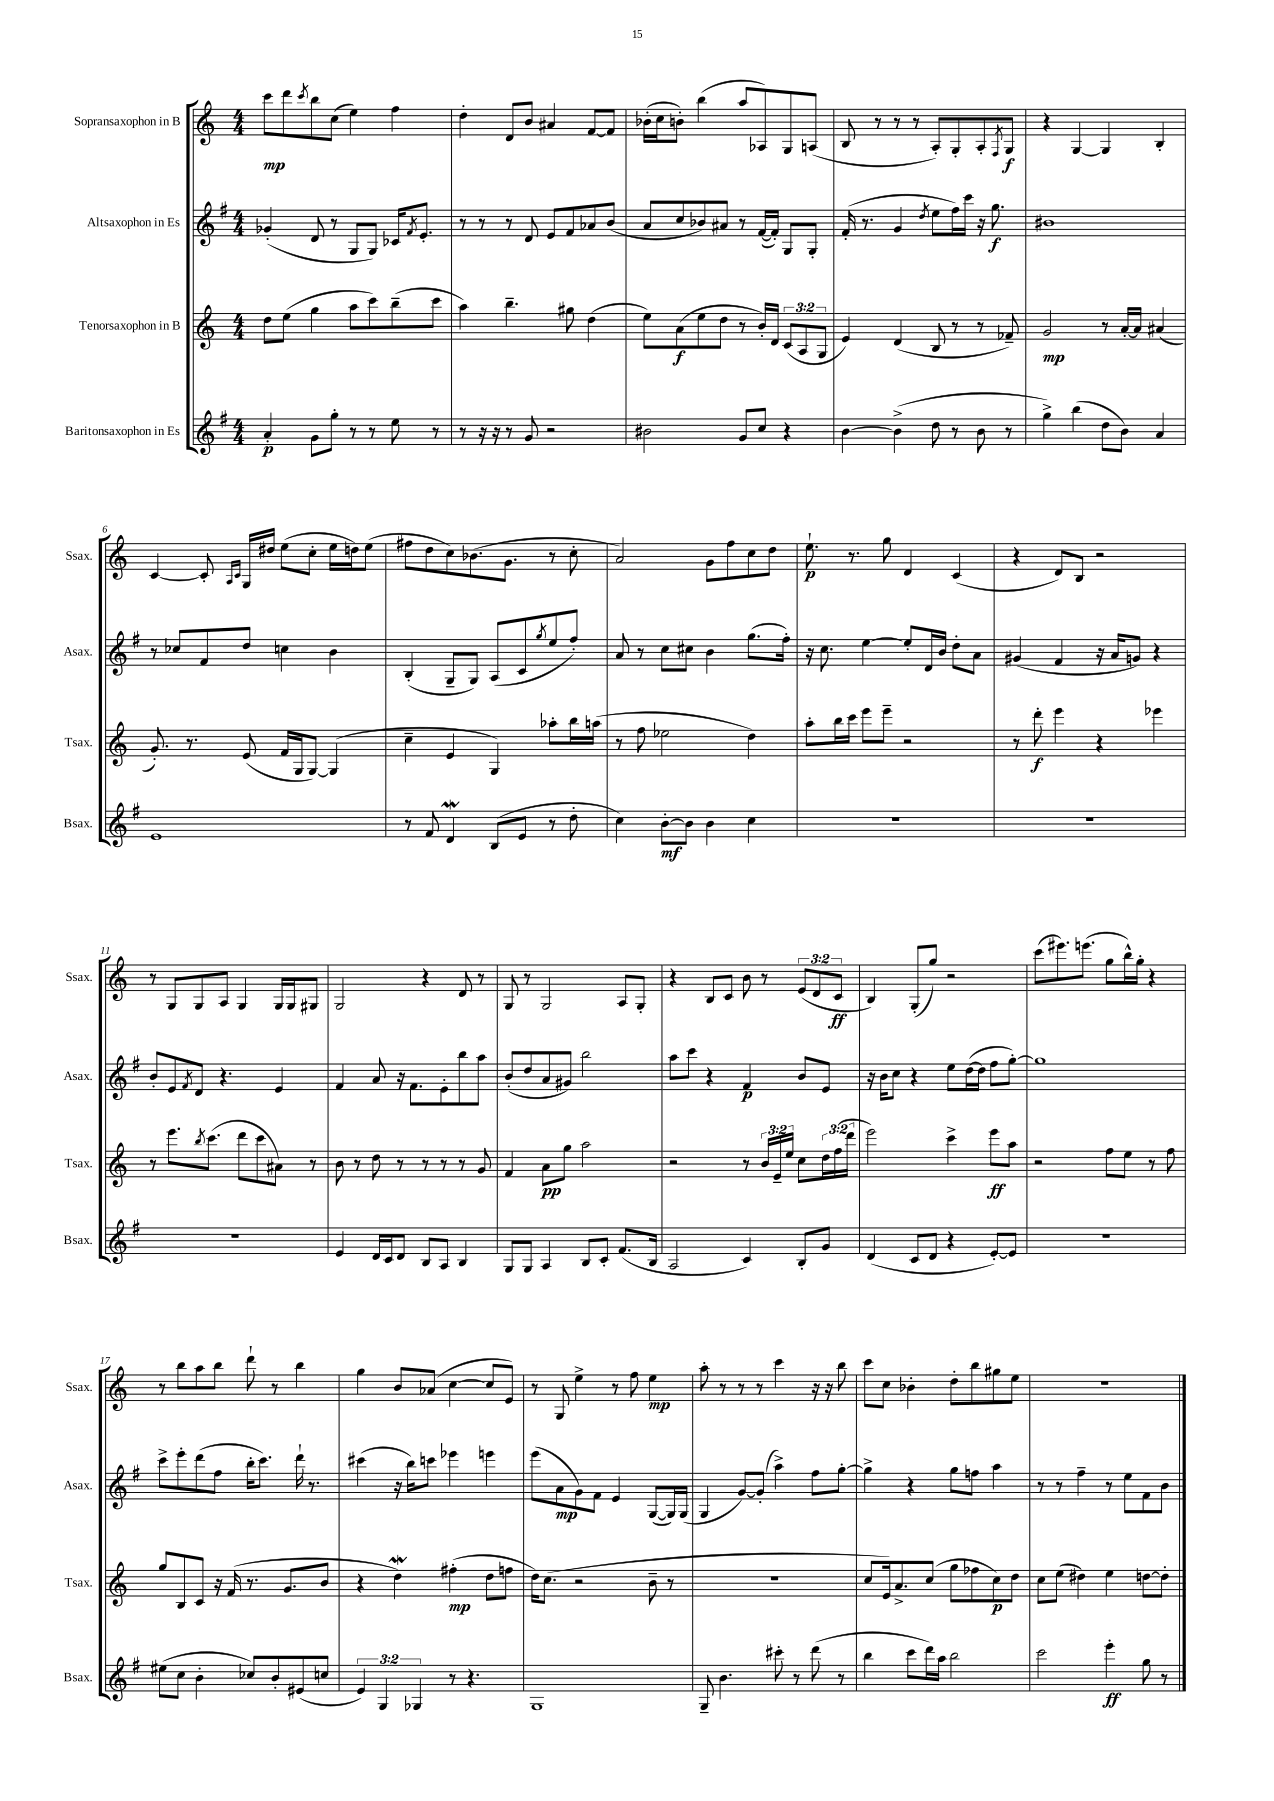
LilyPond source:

<<
\new StaffGroup <<
\new Staff = "s0" \with { instrumentName = "Sopransaxophon in B" shortInstrumentName = "Ssax." } {
    \clef treble \key c \major \numericTimeSignature \time 4/4 \override Staff.TupletNumber.text = #tuplet-number::calc-fraction-text
    c'''8\mp d'''8 \acciaccatura { c'''8 } b''8 c''8( e''4) f''4 |
    d''4-. d'8 b'8 ais'4 f'8~ f'8 |
    bes'16-.( c''16 b'8-.) b''4( a''8 aes8) g8 a8( |
    b8 r8 r8 r8 a8-.) g8-. a8-. \acciaccatura { f8 } g8\f |
    r4 g4~ g4 b4-. |
    c'4~ c'8-. \grace { a16 c'16 } g16 dis''16 e''8( c''8-. e''16 d''16) e''8( |
    fis''8 d''8 c''8) bes'8.( g'8. r8 c''8-. |
    a'2) g'8 f''8 c''8 d''8 |
    e''8.-!\p r8. g''8 d'4 c'4( |
    r4 d'8) b8 r2 |
    r8 g8 g8 a8 g4 g16 g16 gis8 |
    g2 r4 d'8 r8 |
    g8 r8 g2 a8 g8-. |
    r4 b8 c'8 b'8 r8 \tuplet 3/2 { e'8( d'8 c'8\ff } |
    b4) g8-.( g''8) r2 |
    c'''8( eis'''8.) e'''8.( g''8 b''16-^) g''16-. r4 |
    r8 b''8 a''8 b''8 d'''8-! r8 b''4 |
    g''4 b'8 aes'8( c''4~ c''8 e'8) |
    r8 g8 e''4-> r8 f''8 e''4\mp |
    a''8-. r8 r8 r8 c'''4 r16 r16 b''8 |
    c'''8 c''8 bes'4-. d''8-. b''8 gis''8 e''8 |
    r1 \bar "|." |
}
\new Staff = "s1" \with { instrumentName = "Altsaxophon in Es" shortInstrumentName = "Asax." } {
    \clef treble \key g \major \numericTimeSignature \time 4/4
    ges'4-.( d'8 r8 g8 g8) ces'16 \acciaccatura { fis'8 } e'8.-. |
    r8 r8 r8 d'8 e'8 fis'8 aes'8 b'8( |
    a'8 c''8 bes'8) ais'8 r8 fis'16~( fis'16-.) g8 g8-. |
    fis'16-.( r8. g'4 \acciaccatura { d''8 } e''8 fis''16) c'''16 r16 g''8.\f |
    bis'1 |
    r8 ces''8 fis'8 d''8 c''4 b'4 |
    b4-.( g8-- g8) a8( c'8 \acciaccatura { g''8 } e''8 fis''8-.) |
    a'8 r8 c''8 cis''8 b'4 g''8.( fis''16-.) |
    r16 c''8. e''4~ e''8-. d'16 b'16 d''8-. a'8 |
    gis'4( fis'4 r16 a'16 g'8) r4 |
    b'8-. e'8 \acciaccatura { fis'8 } d'8 r4. e'4 |
    fis'4 a'8 r16 fis'8. e'8-. b''8 a''8 |
    b'8-.( d''8 a'8 gis'8) b''2 |
    a''8 c'''8 r4 fis'4\p b'8 e'8 |
    r16 b'16 c''8 r4 e''8 d''16~( d''16 fis''8 g''8~-.) |
    g''1 |
    c'''8-> e'''8-. d'''8( fis''8 b''16-. c'''8.) d'''16-! r8. |
    cis'''4( r16 b''16) c'''8 ees'''4 e'''4 |
    e'''8( a'8\mp g'8) fis'8 e'4 g8~( g16) g16( |
    g4 g'8~) g'8-.( a''4->) fis''8 g''8~-. |
    g''4-> r4 g''8 f''8 a''4 |
    r8 r8 fis''4-- r8 e''8 fis'8 b'8 \bar "|." |
}
\new Staff = "s2" \with { instrumentName = "Tenorsaxophon in B" shortInstrumentName = "Tsax." } {
    \clef treble \key c \major \numericTimeSignature \time 4/4 \override Staff.TupletNumber.text = #tuplet-number::calc-fraction-text
    d''8 e''8( g''4 a''8 c'''8) b''8--( c'''8 |
    a''4) b''4.-- gis''8 d''4( |
    e''8) a'8\f( e''8 d''8 r8 b'16-.) d'16 \tuplet 3/2 { c'8( a8 g8 } |
    e'4) d'4( b8 r8 r8 fes'8--) |
    g'2\mp r8 a'16~-. a'16 ais'4( |
    g'8.-.) r8. e'8( f'16 g16 g8~) g4( |
    c''4-- e'4 g4) aes''8-. b''16 a''16( |
    r8 f''8 ees''2 d''4) |
    a''8-. b''16 c'''16 e'''8 e'''8-- r2 |
    r8 d'''8-.\f e'''4 r4 ees'''4 |
    r8 e'''8. \acciaccatura { b''8 } c'''8.( d'''8 c'''8 ais'8) r8 |
    b'8 r8 d''8 r8 r8 r8 r8 g'8 |
    f'4 a'8\pp g''8 a''2 |
    r2 r8 \tuplet 3/2 { b'16 e'16-- e''16 } c''8 \tuplet 3/2 { d''16 f''16( d'''16 } |
    e'''2) c'''4-> e'''8\ff a''8 |
    r2 f''8 e''8 r8 f''8 |
    g''8 b8 c'8 r16 f'16( r8. g'8. b'8 |
    r4 d''4\mordent) fis''4-.\mp( d''8 f''8 |
    d''16) c''8.( r2 b'8-- r8 |
    r1 |
    c''8 e'16) a'8.-> c''8( g''8 fes''8 c''8\p) d''8 |
    c''8 e''8( dis''4) e''4 d''8~ d''8-. \bar "|." |
}
\new Staff = "s3" \with { instrumentName = "Baritonsaxophon in Es" shortInstrumentName = "Bsax." } {
    \clef treble \key g \major \numericTimeSignature \time 4/4 \override Staff.TupletNumber.text = #tuplet-number::calc-fraction-text
    a'4-.\p g'8 g''8-. r8 r8 e''8 r8 |
    r8 r16 r16 r8 g'8 r2 |
    bis'2 g'8 c''8 r4 |
    b'4~ b'4->( d''8 r8 b'8 r8 |
    g''4->) b''4( d''8 b'8) a'4 |
    e'1 |
    r8 fis'8 d'4\mordent b8( e'8 r8 d''8-. |
    c''4) b'8~-.\mf b'8 b'4 c''4 |
    R1 |
    R1 |
    R1 |
    e'4 d'16 c'16 d'8 b8 a8 b4 |
    g8 g8 a4 b8 c'8-. fis'8.( b16 |
    a2 c'4) b8-. g'8 |
    d'4( c'8 d'8 r4 e'8~-.) e'8 |
    R1 |
    eis''8( c''8 b'4-. ces''8) b'8-. eis'8( c''8 |
    \tuplet 3/2 { e'4) g4 ges4 } r8 r4. |
    g1 |
    g8-- b'4. cis'''8-. r8 d'''8( r8 |
    b''4 c'''8 d'''16) a''16 b''2 |
    c'''2 e'''4-.\ff g''8 r8 \bar "|." |
}
>>
>>
